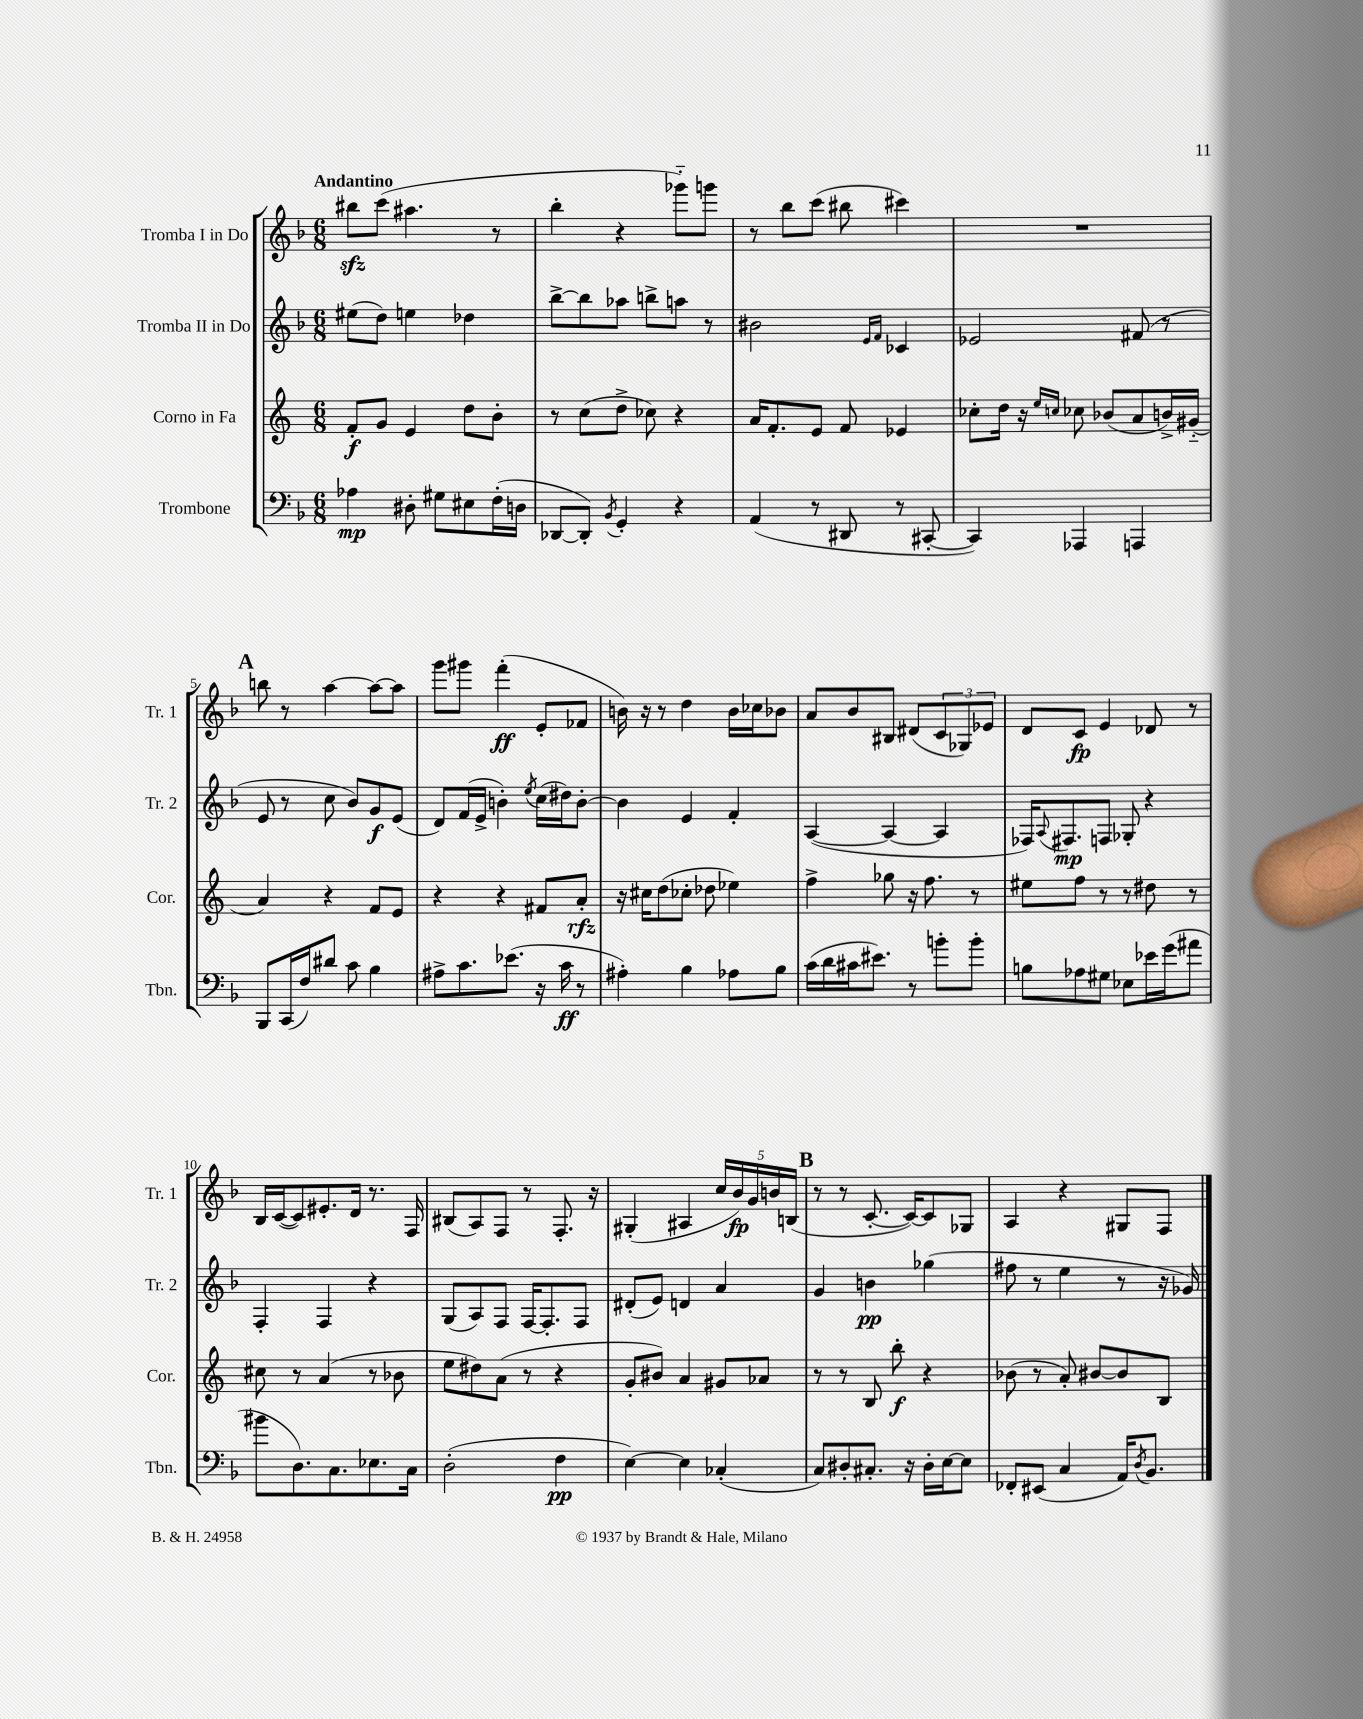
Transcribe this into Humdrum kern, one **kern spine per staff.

**kern	**kern	**kern	**kern
*staff4	*staff3	*staff2	*staff1
*clefF4	*clefG2	*clefG2	*clefG2
*k[b-]	*k[]	*k[b-]	*k[b-]
*M6/8	*M6/8	*M6/8	*M6/8
4A-\	8f'/L	(8ee#\L	8bb#\L
.	8g/J	8dd\J)	(8ccc\J
8D#'\	4e/	4ee\	4.aa#\
8G#\L	.	.	.
8E#\	8dd\L	4dd-\	.
(16F'\L	8b'\J	.	8r
16D\JJ	.	.	.
=	=	=	=
[8DD-/L	8r	[8bb-^\L	4bb-'\
8DD-'/]J)	(8cc\L	8bb-\]	.
8qBB-/	.	.	.
4GG'/	8dd^\J	8aa-\J	4r
.	8cc-\)	8bb^\L	.
4r	4r	8aa\J	8ggg-'~\L)
.	.	8r	8ggg\J
=	=	=	=
(4AA/	16a/LK	2b#\	8r
.	8.f'/	.	.
.	.	.	8bb-\L
8r	8e/J	.	(8ccc\J
8DD#/	8f/	.	8bb#\
.	.	16qqe/LL	.
.	.	16qqf/JJ	.
8r	4e-/	4c-/	4ccc#\)
[8CC#'/	.	.	.
=	=	=	=
4CC#/])	8cc-'\L	2e-/	2.r
.	16dd\Jk	.	.
.	16r	.	.
.	16qqee/LL	.	.
.	16qqcc/JJ	.	.
4AAA-/	8cc-\	.	.
.	(8b-/L	.	.
4AAA/	8a/	(8f#/	.
.	16b^/L)	8r	.
.	(16g#'~/JJ	.	.
=	=	=	=
8BBB-/L	4a/)	8e/	8bb\
(16CC/L	.	8r	8r
16F/J)	.	.	.
8d#/J	4r	8cc\	[4aa\
8c\	.	8b-/L)	.
4B-\	8f/L	8g/	8aa\_L
.	8e/J	(8e/J	8aa\]J
=	=	=	=
8A#^\L	4r	8d/L)	8ggg\L
8.c\	.	(16f/L	8ggg#\J
.	.	16e^/JJ	.
.	4r	4b'\)	(4fff'\
(8.e-\J	.	.	.
.	.	8qee/	.
16r	8f#/L	(16cc\LL	8e'/L
16c\	.	16dd#\J)	.
8r	8a'/J	[8b'\J	8f-/J
=	=	=	=
4A#'\)	16r	4b\]	16b\)
.	16cc#\LK	.	16r
.	(8dd\	.	8r
4B-\	8cc-'\J	4e/	4dd\
.	8dd-\	.	.
8A-\L	4ee-\)	4f'/	16b\LL
.	.	.	16cc-\J
8B-\J	.	.	8b-\J
=	=	=	=
(16c\LL	4ff^\	([4A/	8a/L
16d\	.	.	.
16c#\J	.	.	8b-/
8.e#\J)	.	.	.
.	8gg-\	4A/_	8B#/J
8r	16r	.	(8d#/L
.	8.ff\	.	.
8b'\L	.	4A/]	12c/
.	.	.	12G-/)
8b'\J	8r	.	.
.	.	.	12e-/J
=	=	=	=
8B\L	8ee#\L	16F-/LK)	8d/L
.	.	8qqA/	.
.	.	8.F#/	.
8A-\	8ff\J	.	8c/J
8G#\J	8r	8F/J	4e/
8E-\L	8r	8G-'/	.
16e-\L	8dd#\	4r	8d-/
(16g\J	.	.	.
8a#\J	8r	.	8r
=	=	=	=
8b#\L	8cc#\	4F'/	16B-/LL
.	.	.	([16c/J
8.D\)	8r	.	8c/])
.	(4a/	4F/	8.e#'/
8.C\	.	.	.
.	.	.	16d/Jk
8.E-\	8r	4r	8.r
.	8b-\	.	.
16C\Jk	.	.	16F/
=	=	=	=
(2D'\	8ee\L	(8G/L	(8B#/L
.	8dd#\)	8A/)	8A/)
.	(8a\J	8F/J	8F/J
.	8r	[16F/LK	8r
.	.	8.F'/]	.
4F\	4r	.	8.F'/
.	.	8F/J	.
.	.	.	16r
=	=	=	=
[4E\)	8g'/L	(8d#'/L	(4G#'/
.	8b#/J)	8e/J)	.
4E\]	4a/	4d/	4A#/
(4C-'/	8g#/L	4a/	20cc/LL
.	.	.	20b-/)
.	.	.	20g/
.	8a-/J	.	.
.	.	.	20b/
.	.	.	(20B/JJ
=	=	=	=
8C/L)	8r	4g/	8r
8D#'/	8r	.	8r
8.C#'/J	8B/	4b\	[8.c'/
.	8bb'\	.	.
16r	.	.	16c/_LK)
16D#'\LL	4r	(4gg-\	8c/]
[16E\J	.	.	.
8E\]J	.	.	8G-/J
=	=	=	=
8FF-'/L	(8b-\	8ff#\	4A/
(8EE#/J	8r	8r	.
4C/	8a'/)	4ee\	4r
.	[8b#/L	.	.
16AA/LK)	8b#/]	8r	8G#/L
8qD/	.	.	.
8.BB-/J	.	.	.
.	8B/J	16r	8F/J
.	.	16g-/)	.
==	==	==	==
*-	*-	*-	*-
